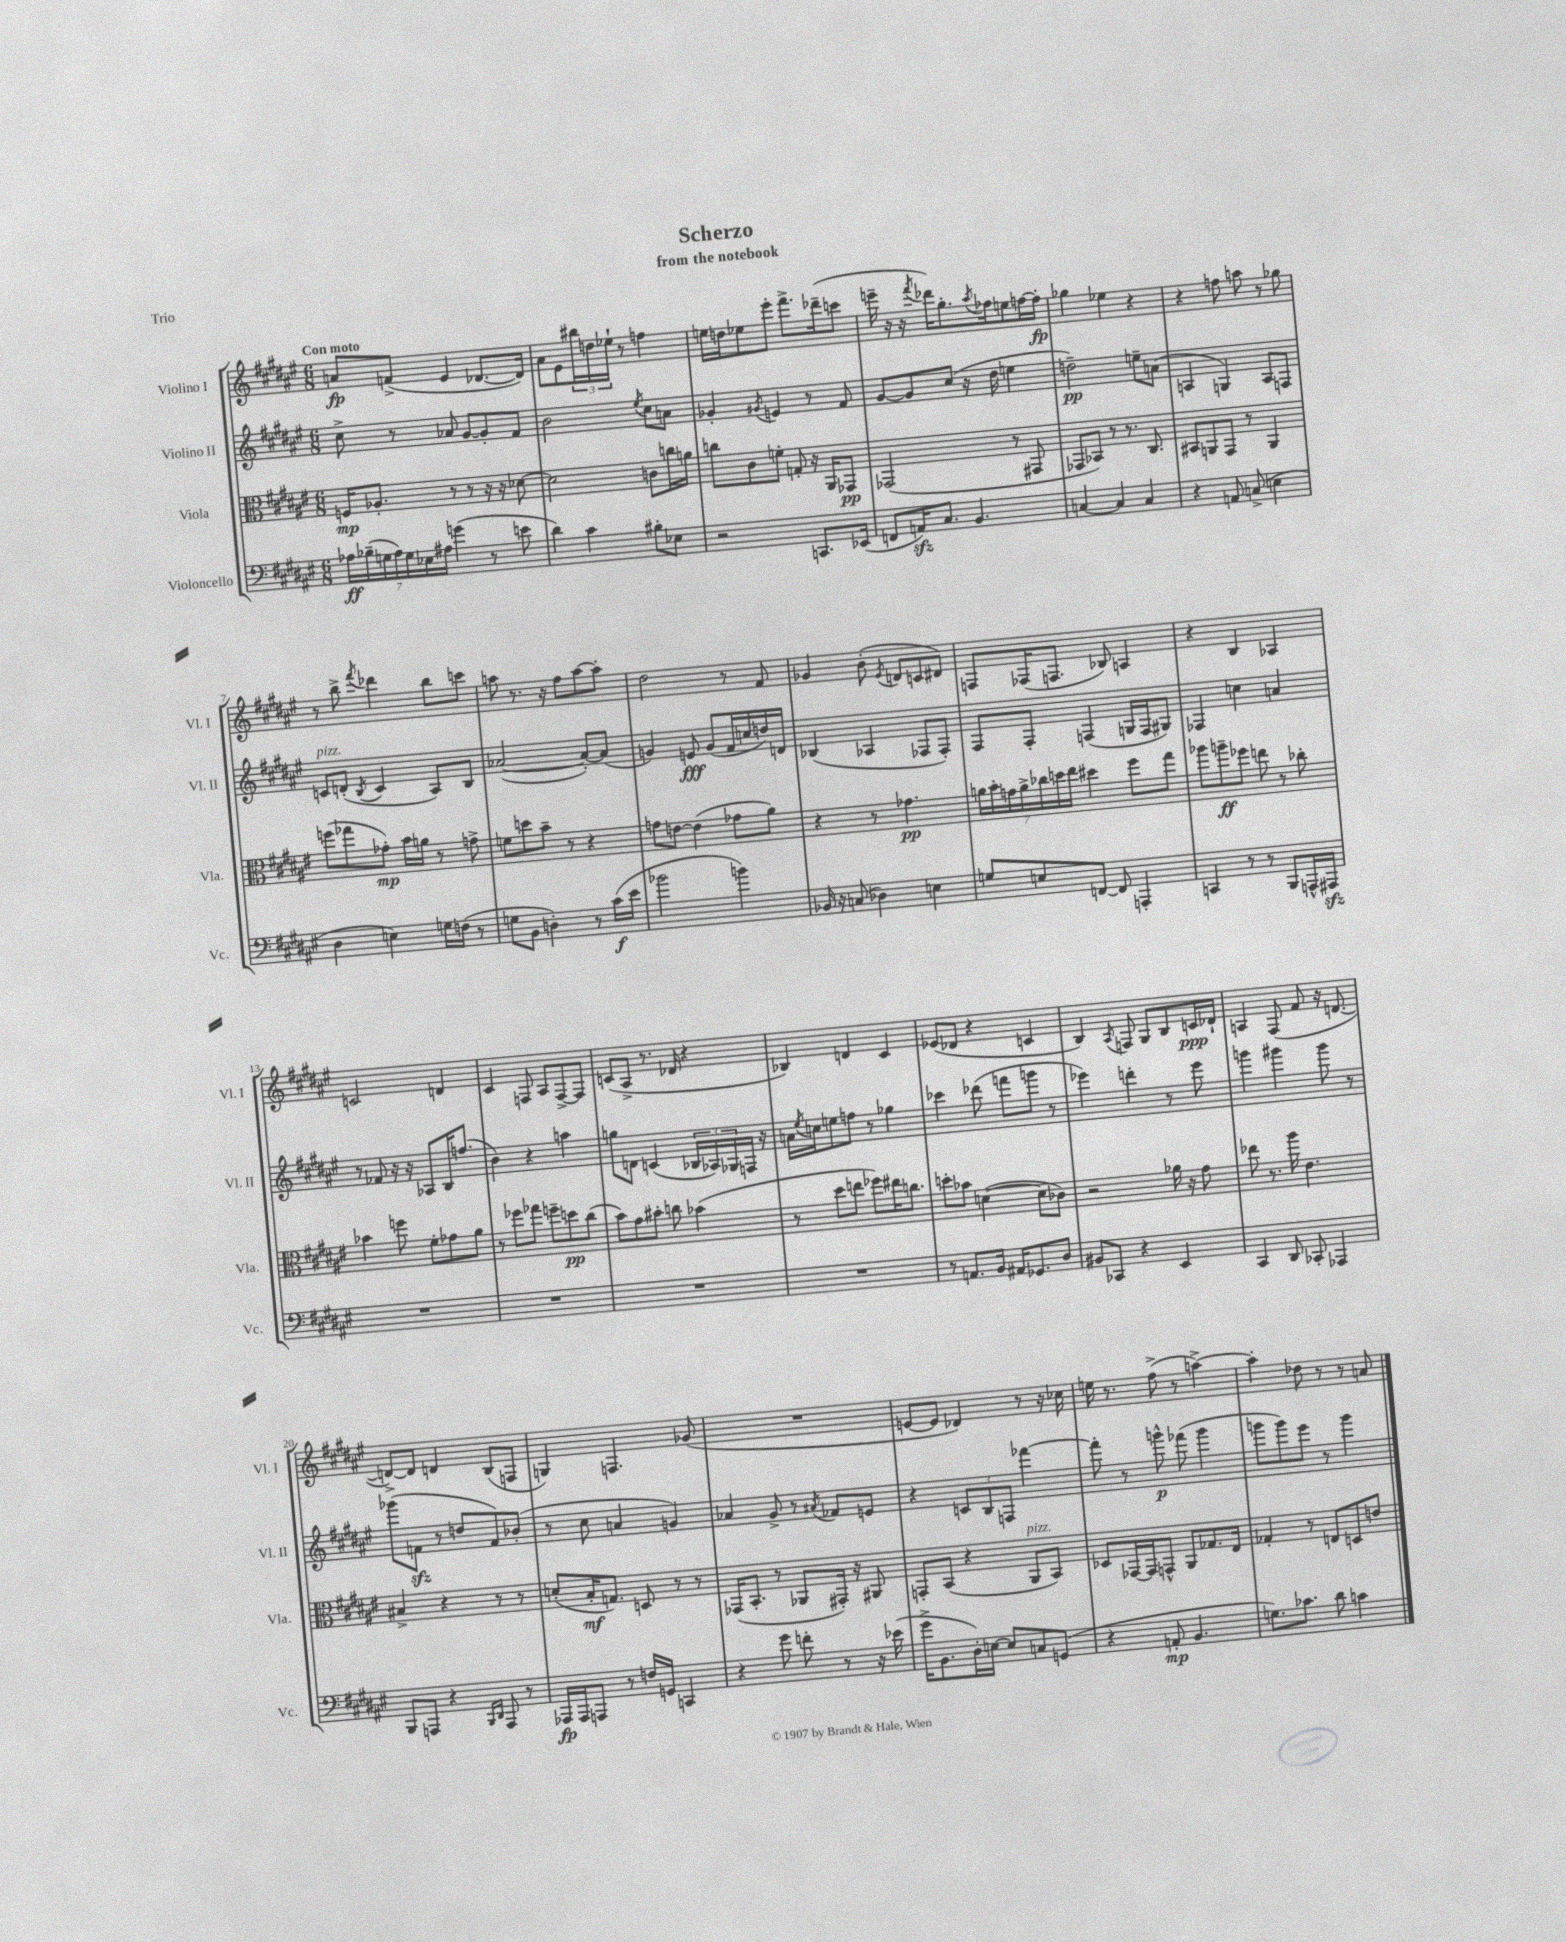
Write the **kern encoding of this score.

**kern	**dynam	**kern	**dynam	**kern	**dynam	**kern	**dynam
*part4	*part4	*part3	*part3	*part2	*part2	*part1	*part1
*staff4	*staff4	*staff3	*staff3	*staff2	*staff2	*staff1	*staff1
*I"Violoncello	*	*I"Viola	*	*I"Violino II	*	*I"Violino I	*
*I'Vc.	*	*I'Vla.	*	*I'Vl. II	*	*I'Vl. I	*
*clefF4	*	*clefC3	*	*clefG2	*	*clefG2	*
*k[f#c#g#d#a#e#]	*	*k[f#c#g#d#a#e#]	*	*k[f#c#g#d#a#e#]	*	*k[f#c#g#d#a#e#]	*
*M6/8	*	*M6/8	*	*M6/8	*	*M6/8	*
=1	=1	=1	=1	=1	=1	=1	=1
!	!	!	!	!	!	!LO:TX:a:B:t=Con moto	!
28A-X\LL	ff	16Fn/KL	mp	8cc#^\	.	8an/L	fp
(28B-X~\	.	.	.	.	.	.	.
.	.	8.A-X'/J	.	.	.	.	.
28Gn\	.	.	.	.	.	.	.
28A-\)	.	.	.	.	.	.	.
.	.	.	.	8r	.	(8fn^/J	.
28G\	.	.	.	.	.	.	.
28E-X\	.	.	.	.	.	.	.
28A#X\JJ	.	.	.	.	.	.	.
(4gn\	.	8r	.	8a-X/	.	4e#/	.
.	.	8r	.	[8g#/L	.	.	.
8r	.	16r	.	8g#'/]	.	[8.d-X/L	.
.	.	16r	.	.	.	.	.
8en\	.	[8d-X\	.	8f#/J	.	.	.
.	.	.	.	.	.	16d-/Jk])	.
=2	=2	=2	=2	=2	=2	=2	=2
4d#\)	.	2d-\]	.	2b\	.	8a#\L	.
.	.	.	.	.	.	8e#\	.
4c#\	.	.	.	.	.	24bb#X\L	.
.	.	.	.	.	.	24ddn\	.
.	.	.	.	.	.	24ee-X`\JJ	.
.	.	.	.	.	.	8r	.
.	.	.	.	8qee#/	.	.	.
8B#X'\L	.	8cn\L	.	8cc#\L	.	4ffn\	.
8E-X\J	.	16ccn\L	.	8an\J	.	.	.
.	.	16an\JJ	.	.	.	.	.
=3	=3	=3	=3	=3	=3	=3	=3
2r	.	8ccn\L	.	4g-X'/	.	16een\LL	.
.	.	.	.	.	.	16ddn\J	.
.	.	8c#\	.	.	.	8ee-X\	.
.	.	.	.	8qg#X/	.	.	.
.	.	8fn'\J	.	4en/	.	8eee#'\J	.
.	.	8Gn'/	.	.	.	8.fff#^\L	.
8.CCn/L	.	16r	.	8r	.	.	.
.	.	16AA#/KL	.	.	.	(16ddd-X~\k	.
.	.	8GG-X/J	pp	8f#/	.	8cccn\J	.
(16EE-X/Jk	.	.	.	.	.	.	.
=4	=4	=4	=4	=4	=4	=4	=4
8FFn/L	.	(2GG-X/	.	[8g#/L	.	16eeen~\	.
.	.	.	.	.	.	16r	.
16AAnzz/K)	.	.	.	8g#/]	.	16r	.
.	.	.	.	.	.	8qfff#/	.
8.C#/J	.	.	.	.	.	16ddd-X\KL)	.
.	.	.	.	(8cc#/J	.	8.gg#'\	.
4.BB/	.	.	.	16r	.	.	.
.	.	.	.	.	.	8qaa#/	.
.	.	.	.	16dd#\	.	16ff-X\k	.
.	.	8r	.	4een\	.	8een\	.
.	.	8GG#X/	.	.	.	[16ffn\L	.
.	.	.	.	.	.	16ff'\JJ]	fp
=5	=5	=5	=5	=5	=5	=5	=5
[4Cn/	.	8GG-X/L	.	2ddn~\)	pp	4gg-X\	.
.	.	8BB-X/J)	.	.	.	.	.
4C/]	.	8r	.	.	.	4ee-X\	.
.	.	8.r	.	.	.	.	.
4C/	.	.	.	8een~\L	.	4r	.
.	.	8.C#/	.	.	.	.	.
.	.	.	.	(8an\J	.	.	.
=6	=6	=6	=6	=6	=6	=6	=6
4r	.	8BB#X/L	.	4An/	.	4r	.
.	.	8AAn/	.	.	.	.	.
8AAn/	.	8GG#/J	.	4Gn/)	.	8ffn\	.
(8Cn^/	.	8r	.	.	.	8aan\	.
4En\	.	4AA/	.	8A/L	.	8r	.
.	.	.	.	8Fn/J	.	8gg-X\	.
!!LO:LB:g=z
=7	=7	=7	=7	=7	=7	=7	=7
!	!	!	!	!LO:TX:a:i:t=pizz.	!	!	!
4D#\	.	(8ffn\L	.	8cn/L	.	8r	.
.	.	8gg-X\	.	(8dn'/J	.	8bb^\	.
.	.	.	.	8qB/	.	8qfff#/	.
4En\)	.	8g-X'\J)	mp	4c/	.	4ddd-X\	.
.	.	16b\LL	.	.	.	.	.
.	.	16an\JJ	.	.	.	.	.
16Gn\LL	.	8r	.	8A#/L)	.	8bb\L	.
(16Fn\JJ	.	.	.	.	.	.	.
8r	.	8gn^\	.	8B/J	.	8cccn\J	.
=8	=8	=8	=8	=8	=8	=8	=8
8Gn\L	.	8fn\L	.	([2a-X/	.	8aan\	.
8BB\J	.	8ddn\	.	.	.	8.r	.
4Dn'\)	.	8b~\J	.	.	.	.	.
.	.	.	.	.	.	16r	.
.	.	8r	.	.	.	8ff#\L	.
8r	.	4r	.	8a-'/L_)	.	[8aa\	.
(16c#\LL	f	.	.	(8a-/J]	.	8aa'\J]	.
16e#\JJ	.	.	.	.	.	.	.
=9	=9	=9	=9	=9	=9	=9	=9
2b-X\	.	8gn\L	.	4gn/)	.	2dd#\	.
.	.	[8en\J	.	.	.	.	.
.	.	(4e\]	.	8en/	fff	.	.
.	.	.	.	(8g/L	.	.	.
4bn\)	.	8g-X\L	.	16f#/L	.	8r	.
.	.	.	.	16ccn/	.	.	.
.	.	8a#\J)	.	16ddn/)	.	8f#/	.
.	.	.	.	16dn/JJ	.	.	.
=10	=10	=10	=10	=10	=10	=10	=10
16BB-X/	.	4r	.	(4B-X/	.	4g-X/	.
16r	.	.	.	.	.	.	.
(8Cn/	.	.	.	.	.	.	.
4D-X\)	.	8r	.	4A-X/	.	(8b'\	.
.	.	.	.	.	.	8qe#/	.
.	.	4.g-X\	pp	.	.	8dn/L	.
4En\	.	.	.	8F-X/L	.	8cn/	.
.	.	.	.	8F-'/J)	.	8d#X/J)	.
=11	=11	=11	=11	=11	=11	=11	=11
8Gn/L	.	28an\LL	.	8F#/L	.	8Fn/L	.
.	.	28b'\	.	.	.	.	.
.	.	28gn\	.	.	.	.	.
.	.	28a^\	.	.	.	.	.
8En/	.	.	.	8F#'/J	.	(16F-X/K	.
.	.	28cc-X\	.	.	.	.	.
.	.	28ddn\	.	.	.	.	.
.	.	.	.	.	.	8.Fn/J	.
.	.	28ee#\JJ	.	.	.	.	.
[8FFn/J	.	4dd#X\	.	(4Fn/	.	.	.
8FF/]	.	.	.	.	.	8B-X/)	.
4AAAn'/	.	8ff#\L	.	16Gn/LL	.	4An/	.
.	.	.	.	16F/J	.	.	.
.	.	8gg#\J	.	8G#X/J)	.	.	.
=12	=12	=12	=12	=12	=12	=12	=12
4CCn/	.	8aa-X\L	.	4F-X/	.	4r	.
.	.	8aan~\	ff	.	.	.	.
8r	.	8ff-X\J	.	4ccn\	.	4B/	.
8r	.	8een\	.	.	.	.	.
8BBB/L	.	8r	.	4an/	.	4A-X/	.
16AAAn^^/L	.	8cc-X'\	.	.	.	.	.
16AAA#Xzz/JJ	.	.	.	.	.	.	.
!!LO:LB:g=z
=13	=13	=13	=13	=13	=13	=13	=13
2.r	.	4b-X\	.	8r	.	2cn/	.
.	.	.	.	8f-X/	.	.	.
.	.	8ffn\	.	16r	.	.	.
.	.	.	.	16r	.	.	.
.	.	8f#'\L	.	8A-X/L	.	.	.
.	.	8g-X\	.	16B/K	.	4dn/	.
.	.	.	.	(8.ffn/J	.	.	.
.	.	8a#\J	.	.	.	.	.
=14	=14	=14	=14	=14	=14	=14	=14
2.r	.	8r	.	4b\)	.	4c#/	.
.	.	8ff-X\L	.	.	.	.	.
.	.	8gg-X\J	.	4r	.	8Fn/	.
.	.	8ffn~\L	.	.	.	8A#/L	.
.	.	8ddn\	pp	4aan\	.	[8F^/	.
.	.	(8cc#\J	.	.	.	8F/J]	.
=15	=15	=15	=15	=15	=15	=15	=15
2.r	.	8b\L)	.	8ggn\L	.	(8cn/L	.
.	.	8g#\	.	8dn\J	.	8A#^/J	.
.	.	8b#X'\J	.	(4cn/	.	8.r	.
.	.	8ccn\	.	.	.	.	.
.	.	.	.	.	.	16d-X/	.
.	.	(4b-X\	.	24B-X/LL	.	4r	.
.	.	.	.	24A-X/)	.	.	.
.	.	.	.	24G-X/	.	.	.
.	.	.	.	16Fn/JJ	.	.	.
.	.	.	.	16r	.	.	.
=16	=16	=16	=16	=16	=16	=16	=16
2.r	.	8r	.	16an\LL	.	4B-X/)	.
.	.	.	.	8qee#/	.	.	.
.	.	.	.	16ccn\J	.	.	.
.	.	8dd#\L	.	8een\	.	.	.
.	.	8een\J	.	8ffn\J	.	4dn/	.
.	.	8ff-X\L)	.	8r	.	.	.
.	.	16ee#X\K	.	4gg-X\	.	4c#/	.
.	.	8.ccn\J	.	.	.	.	.
=17	=17	=17	=17	=17	=17	=17	=17
8r	.	8ddn'\L	.	4ccc-X\	.	(8e-X/L	.
8.AAn/L	.	8b-X\J	.	.	.	8d-X/J	.
.	.	([4dn\	.	(8ddd-X\	.	4r	.
16BB/Jk	.	.	.	.	.	.	.
16AA#X/KL	.	.	.	8fffn\L	.	.	.
8.GG-X/	.	.	.	.	.	.	.
.	.	8d\L]	.	8gggn\J	.	4cn/	.
8D#/J	.	8c-X\J)	.	8r	.	.	.
=18	=18	=18	=18	=18	=18	=18	=18
8BB#X/L	.	2r	.	4eee-X\)	.	4B/)	.
8CC-X/J	.	.	.	.	.	.	.
.	.	.	.	.	.	8qA#/	.
4r	.	.	.	4dddn'\	.	8Fn/	.
.	.	.	.	.	.	8G#/L	.
4EE#/	.	16a-X\	.	8r	.	8B/	.
.	.	16r	.	.	.	.	.
.	.	8g#\	.	8eee-\	.	16cn/L	ppp
.	.	.	.	.	.	16d-X`/JJ	.
=19	=19	=19	=19	=19	=19	=19	=19
4CC#/	.	8ee-X\	.	4gggn\	.	4An/	.
.	.	8.r	.	.	.	.	.
8DD#/	.	.	.	4ggg#X\	.	(8F#/	.
.	.	16aa#\	.	.	.	.	.
8CC-X'/	.	4.e#\	.	.	.	8f#/	.
4AAA-X/	.	.	.	8ggg#\	.	16r	.
.	.	.	.	.	.	[8.dn/	.
.	.	.	.	8r	.	.	.
!!LO:LB:g=z
=20	=20	=20	=20	=20	=20	=20	=20
8BBB/L	.	4B#X^/	.	(8ggg-X\L	.	8dn^/L_)	.
8AAAn/J	.	.	.	8fnzz\J	.	8d/J]	.
4r	.	4r	.	8r	.	4dn/	.
.	.	.	.	8ddn/L	.	.	.
16qqBBB/LL	.	.	.	.	.	.	.
16qqDD#/JJ	.	.	.	.	.	.	.
8AAA/	.	8r	.	8f/)	.	(8B/L	.
8r	.	8r	.	(8b-X'/J	.	8Fn/J	.
=21	=21	=21	=21	=21	=21	=21	=21
16AAA-X/LL	fp	(8dn'/L	.	8r	.	4Gn/)	.
16AAA-/J	.	.	.	.	.	.	.
8AAAn/J	.	16B'/K	mf	8cc#\	.	.	.
.	.	8.Gn/J)	.	.	.	.	.
8r	.	.	.	4an/	.	4.Fn/	.
16Fn/LL	.	8Dn/	.	.	.	.	.
16GGn/JJ	.	.	.	.	.	.	.
4CCn/	.	8r	.	4gn/)	.	.	.
.	.	8r	.	.	.	(8g-X/	.
=22	=22	=22	=22	=22	=22	=22	=22
4r	.	(16GG-X/KL	.	4a-X/	.	2.r	.
.	.	8.BB'/J	.	.	.	.	.
8g#\	.	8r	.	8g#^/	.	.	.
8fn'\	.	8AA-X/L	.	8r	.	.	.
.	.	.	.	8qa#X/	.	.	.
8r	.	16GG#X'/Jk)	.	8f-X/L	.	.	.
.	.	16r	.	.	.	.	.
16r	.	8AA#X/	.	8en/J	.	.	.
(16e-X\	.	.	.	.	.	.	.
=23	=23	=23	=23	=23	=23	=23	=23
16g#^\KL	.	8GGn'/L	.	4r	.	[8en/L	.
8.BB\	.	.	.	.	.	.	.
.	.	(8BB/J	.	.	.	8e/J]	.
16D#'\L)	.	4r	.	12cn/L	.	4d-X/)	.
[16En\JJ	.	.	.	.	.	.	.
.	.	.	.	12B/	.	.	.
8E/L]	.	.	.	.	.	.	.
.	.	.	.	12Fn/J	.	.	.
!	!	!LO:TX:a:i:t=pizz.	!	!	!	!	!
8Cn/	.	8AA#/L	.	[4fff-X\	.	8r	.
(8GGn/J	.	8BB/J)	.	.	.	16r	.
.	.	.	.	.	.	16cc-X\	.
=24	=24	=24	=24	=24	=24	=24	=24
4r	.	8D-X/L	.	8fff-'\]	.	16een\	.
.	.	.	.	.	.	8.r	.
.	.	[16GG-X/L	.	8r	.	.	.
.	.	16GG-/J]	.	.	.	.	.
8AAn'/	mp	8GGn^^/J	.	8gggn^^\	p	(8ff#^\	.
4.BB/	.	8AA#/L	.	(8fff-X\	.	8r	.
.	.	8.G-X/	.	4ggg\	.	[4aan^\)	.
.	.	16E#/Jk	.	.	.	.	.
=25	=25	=25	=25	=25	=25	=25	=25
8.Gn\L)	.	4G-X'/	.	8gggn\L	.	4aa'\]	.
.	.	.	.	8ggg\)	.	.	.
8.c-X\J	.	.	.	.	.	.	.
.	.	8r	.	8eee#\J	.	8dd-X\	.
8d#\	.	8En/L	.	8r	.	8r	.
4cn\	.	8Dn/	.	4ggg\	.	8r	.
.	.	8en/J	.	.	.	8an/	.
==	==	==	==	==	==	==	==
*-	*-	*-	*-	*-	*-	*-	*-
